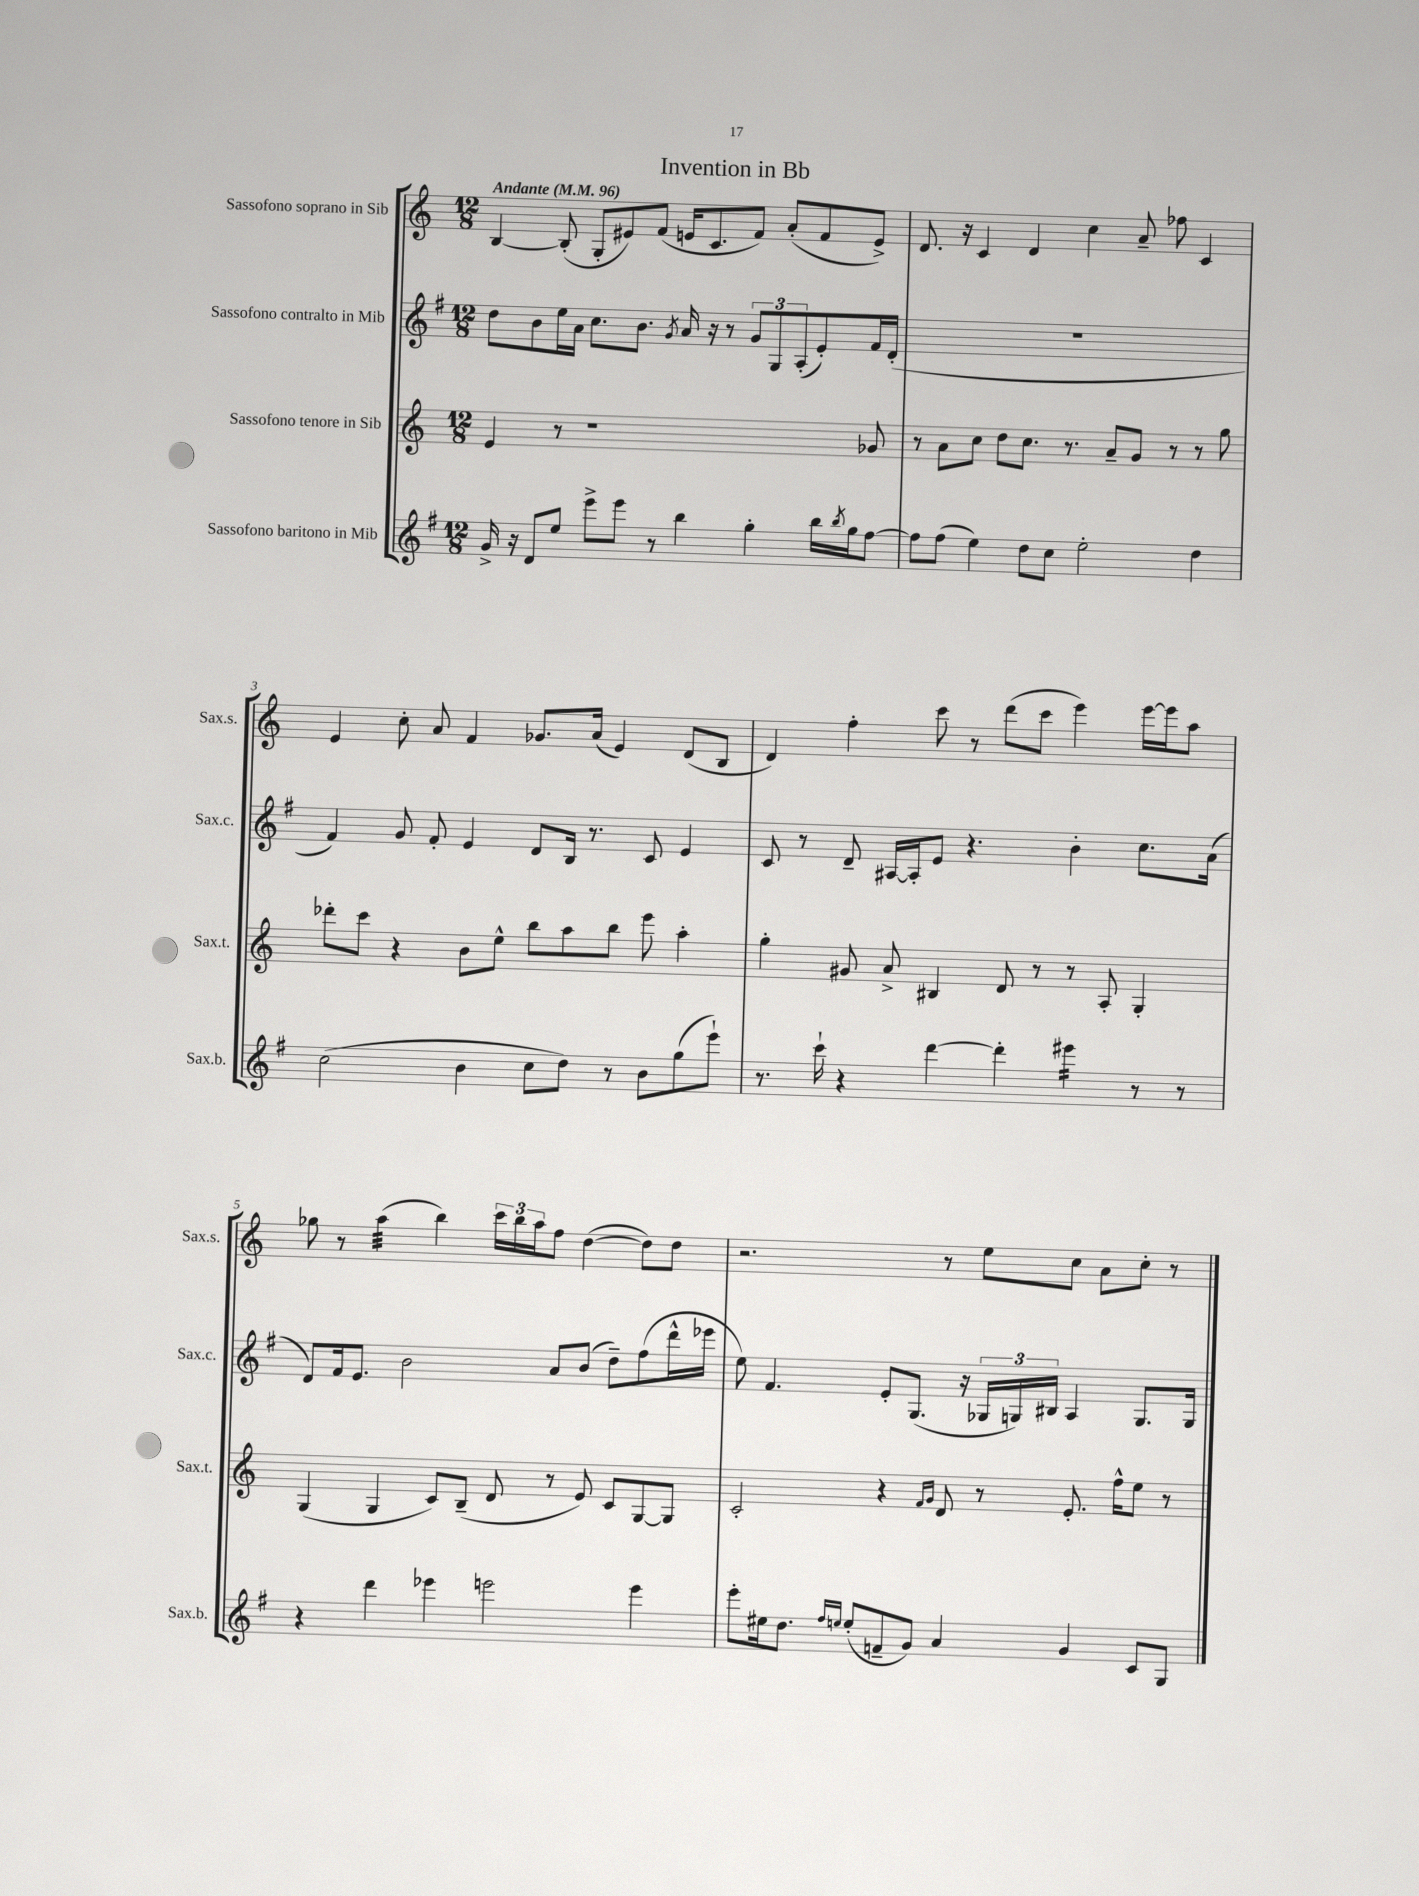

**kern	**kern	**kern	**kern
*staff4	*staff3	*staff2	*staff1
*clefG2	*clefG2	*clefG2	*clefG2
*k[f#]	*k[]	*k[f#]	*k[]
*M12/8	*M12/8	*M12/8	*M12/8
*MM96	*MM96	*MM96	*MM96
16g^	4e	8dd	[4B
16r	.	.	.
8d	.	8b	.
8ee	8r	16ee	(8B']
.	.	16a	.
8eee^	1r	8.cc	8G'
8eee	.	.	8e#)
.	.	8.b	.
8r	.	.	(8f
.	.	8qg	.
4bb	.	16a	16e
.	.	16r	8.c
.	.	8r	.
4gg'	.	12g	8f)
.	.	12G	.
.	.	.	(8a'
.	.	(12A'	.
16bb	.	8e')	8f
8qbb	.	.	.
16gg	.	.	.
[8ff#	8g-	16f#	8e^)
.	.	(16d'	.
=	=	=	=
8ff#]	8r	1.r	8.d
(8ff#	8a	.	.
.	.	.	16r
4ee)	8cc	.	4c
.	8dd	.	.
8dd	8.cc	.	4d
8cc	.	.	.
.	8.r	.	.
2ee'	.	.	4cc
.	8a~	.	.
.	8g	.	8a~
.	8r	.	8ff-
4dd	8r	.	4c
.	8gg	.	.
=	=	=	=
(2cc	8ddd-'	4f#)	4e
.	8ccc	.	.
.	4r	8g	8cc'
.	.	8f#'	8a
4b	8b	4e	4f
.	8ee^^	.	.
8cc	8bb	8d	8.g-
8dd)	8aa	16B	.
.	.	8.r	(16a
8r	8bb	.	4e)
8b	8eee	8c	.
(8gg	4aa'	4e	(8d
8eee`)	.	.	8B
=	=	=	=
8.r	4gg'	8c	4d)
.	.	8r	.
16ccc`	.	.	.
4r	8g#	8d~	4ff'
.	8a^	[16A#	.
.	.	16A#']	.
[4ddd	4B#	8e	8ccc
.	.	4.r	8r
4ddd']	8d	.	(8ddd
.	8r	.	8ccc
4eee#	8r	4b'	4eee)
.	8A'	.	.
8r	4G'	8.cc	[16eee
.	.	.	16eee]
8r	.	.	8aa
.	.	(16a	.
=	=	=	=
4r	(4G	8d)	8gg-
.	.	16f#	8r
.	.	8.e	.
4ddd	4G	.	(4aa
.	.	2b	.
4eee-	8c)	.	4bb)
.	(8B~	.	.
2eee	8d	.	24ccc
.	.	.	24bb
.	.	.	24aa
.	8r	8a	8ff
.	8e)	(8b	([4dd
.	8c	8dd~)	.
4eee	[8G	(8ff#	8dd])
.	8G]	16ddd^^	8dd
.	.	16eee-	.
=	=	=	=
8eee'	2c'	8ee)	2.r
16ee#	.	4.f#	.
8.dd	.	.	.
16qqff#	.	.	.
16qqee	.	.	.
(8ee'	.	.	.
8f~	4r	8e'	.
8g)	.	(8.G	.
.	16qqf	.	.
.	16qqg	.	.
4a	8d	.	8r
.	.	16r	.
.	8r	24G-	8ee
.	.	24G)	.
.	.	24B#	.
4g	8.e'	4A	8cc
.	.	.	8a
.	16ff^^	.	.
8c	8ee	8.G	8cc'
8G	8r	.	8r
.	.	16G	.
==	==	==	==
*-	*-	*-	*-
